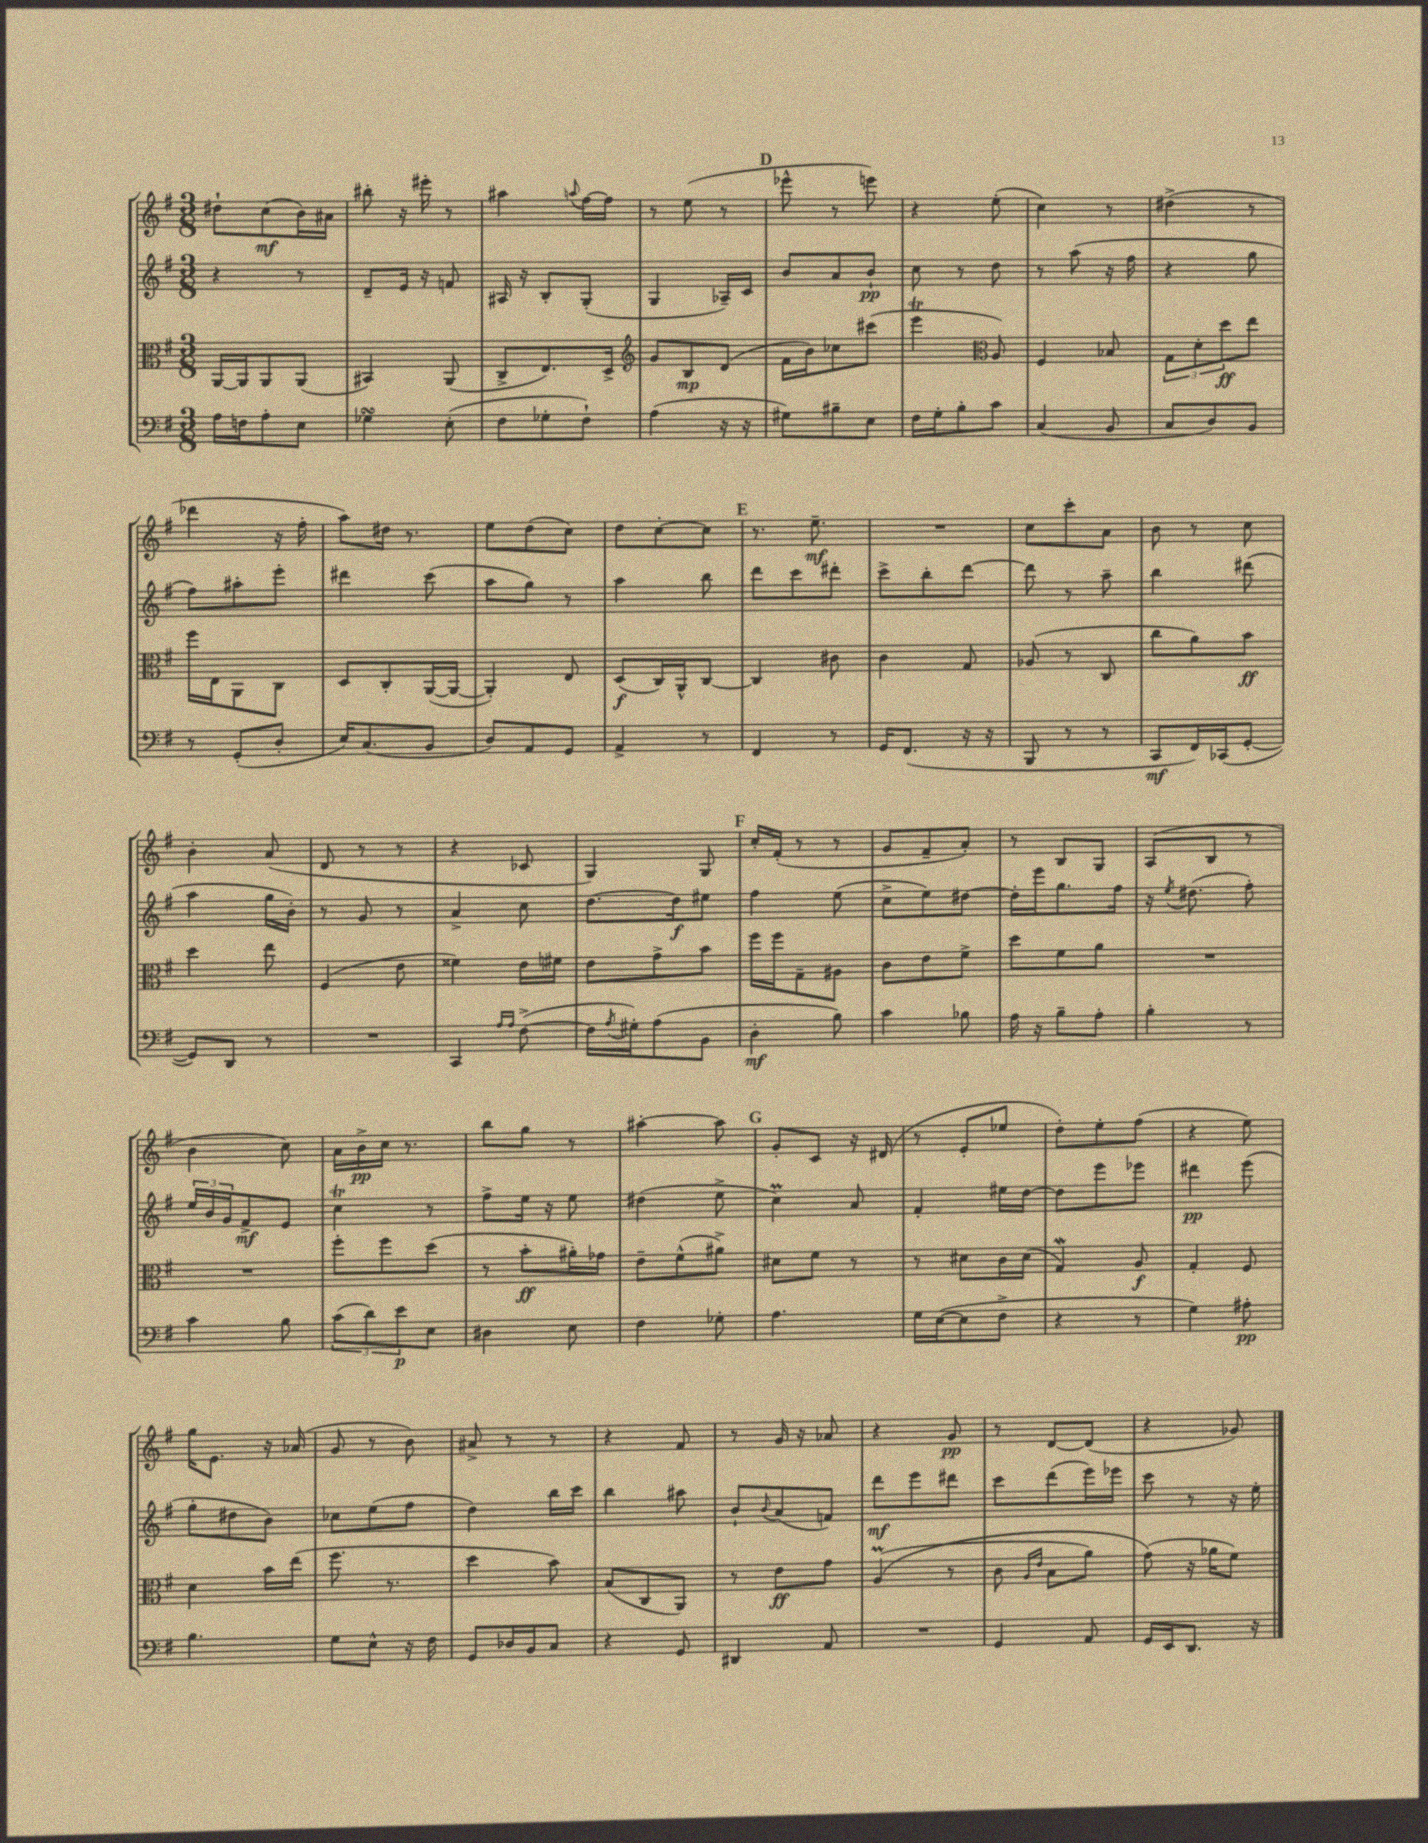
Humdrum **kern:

**kern	**kern	**kern	**kern
*staff4	*staff3	*staff2	*staff1
*clefF4	*clefC3	*clefG2	*clefG2
*k[f#]	*k[f#]	*k[f#]	*k[f#]
*M3/8	*M3/8	*M3/8	*M3/8
16A	[16AA	4r	8dd#`
16F	16AA]	.	.
8A'	8AA	.	(8cc
8E	(8AA	8r	16b)
.	.	.	16a#
=	=	=	=
4G-	4BB#)	8d~	8bb#'
.	.	16e	16r
.	.	16r	16eee#'
(8E'	(8AA	8f	8r
=	=	=	=
8F#	8C^	16A#	4aa#
.	.	16r	.
8G-'	8.E)	8B'	.
.	.	.	8qqaa
8F#`)	.	(8G'	[16ff#
.	16D^	.	16ff#]
=	=	=	=
*	*clefG2	*	*
(4A	8g	4G	8r
.	8B	.	(8ee
16r	(8d	16A-~)	8r
16r	.	16c	.
=	=	=	=
8G#)	16f#	8b	8eee-^^
.	16b)	.	.
8B#~	8cc-	8a	8r
8E	(8ccc#	8b`	8eee)
=	=	=	=
16F#	4eee	8cc	4r
16G'	.	.	.
8B'	.	8r	.
*	*clefC3	*	*
8c	8A)	8dd	(8ee'
=	=	=	=
(4C	4F#	8r	4cc)
.	.	(8aa	.
8BB	8B-	16r	8r
.	.	16ff#	.
=	=	=	=
8C	12G	4r	(4dd#^
.	12d'	.	.
8D)	.	.	.
.	12dd	.	.
8BB	8ee	8gg	8r
=	=	=	=
8r	16ff#	8ff#)	4ddd-
.	16E	.	.
(8GG'	8AA	8aa#'	.
8D'	8C	8eee'	16r
.	.	.	16ff#'
=	=	=	=
16E)	8D	4ddd#	8aa)
(8.C	.	.	.
.	8C'	.	16dd#
.	.	.	8.r
8BB	([16AA	(8ccc	.
.	16AA_	.	.
=	=	=	=
8D)	4AA'])	8aa	8ee
8AA	.	8gg)	(8dd
8GG	8E	8r	8cc)
=	=	=	=
4AA^	(8D	4aa	8dd
.	16C)	.	[8cc'
.	16AA^^	.	.
8r	[8C	8bb	8cc]
=	=	=	=
4FF#	4C]	8ddd	8.r
.	.	8ccc	.
.	.	.	8.ee~
8r	8c#	8ddd#'	.
=	=	=	=
16GG	4c	8ccc^	4.r
(8.FF#	.	.	.
.	.	8bb'	.
16r	8G	[8ddd	.
16r	.	.	.
=	=	=	=
8BBB	(8A-	8ddd]	8cc
8r	8r	8r	8ccc'
8r	8C	8aa~	8a
=	=	=	=
8CC	8cc	4bb	8b
16FF#)	8a)	.	8r
(16CC-	.	.	.
[8GG'	8b	(8ddd#	8cc
=	=	=	=
8GG])	4dd	4aa	4b'
8DD	.	.	.
8r	8ee	16gg	(8a
.	.	16b')	.
=	=	=	=
4.r	(4F#	8r	8d
.	.	8g	8r
.	8e	8r	8r
=	=	=	=
4CC	4f##)	4a^	4r
16qqA	.	.	.
16qqA	.	.	.
([8F#^	16e	8cc	8c-
.	16f#	.	.
=	=	=	=
16F#]	8e	[8.dd	4G)
8qA	.	.	.
16G#')	.	.	.
(8A	8g^	.	.
.	.	16dd]	.
8BB	8b	8ee#	8G
=	=	=	=
4D'	16ff#	4ff#	16cc'
.	16ff#	.	(16f#'
.	8G~	.	8r
8B)	8A#	(8ee	8r
=	=	=	=
4c	8c	8cc^	8g
.	8e	8ee)	8f#~
8B-	8f#^	[8dd#	8a')
=	=	=	=
16A	8dd	16dd#']	8r
16r	.	16eee	.
8B~	8f#	8.gg	8B
8A'	8a	.	8G
.	.	16ff#	.
=	=	=	=
4B'	4.r	16r	(8A
.	.	8qee	.
.	.	(8.dd#	.
.	.	.	8B
8r	.	8ff#')	8r
=	=	=	=
4c	4.r	24ee	4b
.	.	24b	.
.	.	24g	.
.	.	8f#^	.
8B	.	8e	8cc)
=	=	=	=
(12c	8ff#'	4cc	16a
.	.	.	16b^
12d)	.	.	.
.	8ff#	.	16cc
12e	.	.	.
.	.	.	8.r
8E	(8dd	8r	.
=	=	=	=
4D#	8r	8ff#^	8bb
.	8b'	16ee	8gg
.	.	16r	.
8E	16a#')	8ee	8r
.	16g-	.	.
=	=	=	=
4F#	8e~	(4dd#	[4aa#'
.	(8f#^^	.	.
8G-'	8a#^)	8ee^	8aa#]
=	=	=	=
4.A	8d#	4cc)	8g'
.	8f#	.	8c
.	8r	8a	16r
.	.	.	(16d#
=	=	=	=
16G	8r	4f#'	8r
([16E	.	.	.
8E]	8d#	.	8e'
8F#^	16c	16ee#	8ee-
.	(16d#	[16dd	.
=	=	=	=
4r	4G)	8dd]	8dd')
.	.	8eee	8ee'
8r	8A	8eee-	(8ff#
=	=	=	=
4G)	4G'	4ddd#	4r
8A#'	8F#	(8eee	8ee)
=	=	=	=
4.B	4d	8gg'	16gg
.	.	.	8.e
.	.	8dd#	.
.	16b	8b)	16r
.	(16ee	.	(16a-
=	=	=	=
8G	8.ff#	8cc-	8g
8E^^	.	(8ee	8r
.	8.r	.	.
16r	.	8ff#	8b)
16F#	.	.	.
=	=	=	=
8GG	4dd	4dd)	8a#^
16D-	.	.	8r
16BB	.	.	.
8C	8b)	16bb	8r
.	.	16ccc	.
=	=	=	=
4r	(8B	4bb	4r
.	8C	.	.
8GG	8AA)	8aa#	8f#
=	=	=	=
4DD#	8r	8b`	8r
.	.	8qqb	.
.	8e	(8a	16g
.	.	.	16r
8AA	8g	8f)	8a-
=	=	=	=
4.r	&((4A	8ddd	4r
.	.	8eee	.
.	8r	8ddd#	8g
=	=	=	=
4GG	8c	8ccc	8r
.	16qqA	.	.
.	16qqe	.	.
.	8B	(8ddd	[8d
8AA	8a)	16eee)	(8d]
.	.	16eee-	.
=	=	=	=
16GG	(8g&)	8ccc	4r
16EE	.	.	.
8.DD	16r	8r	.
.	16a-	.	.
.	8f#)	16r	8g-)
16r	.	16ee'	.
==	==	==	==
*-	*-	*-	*-
